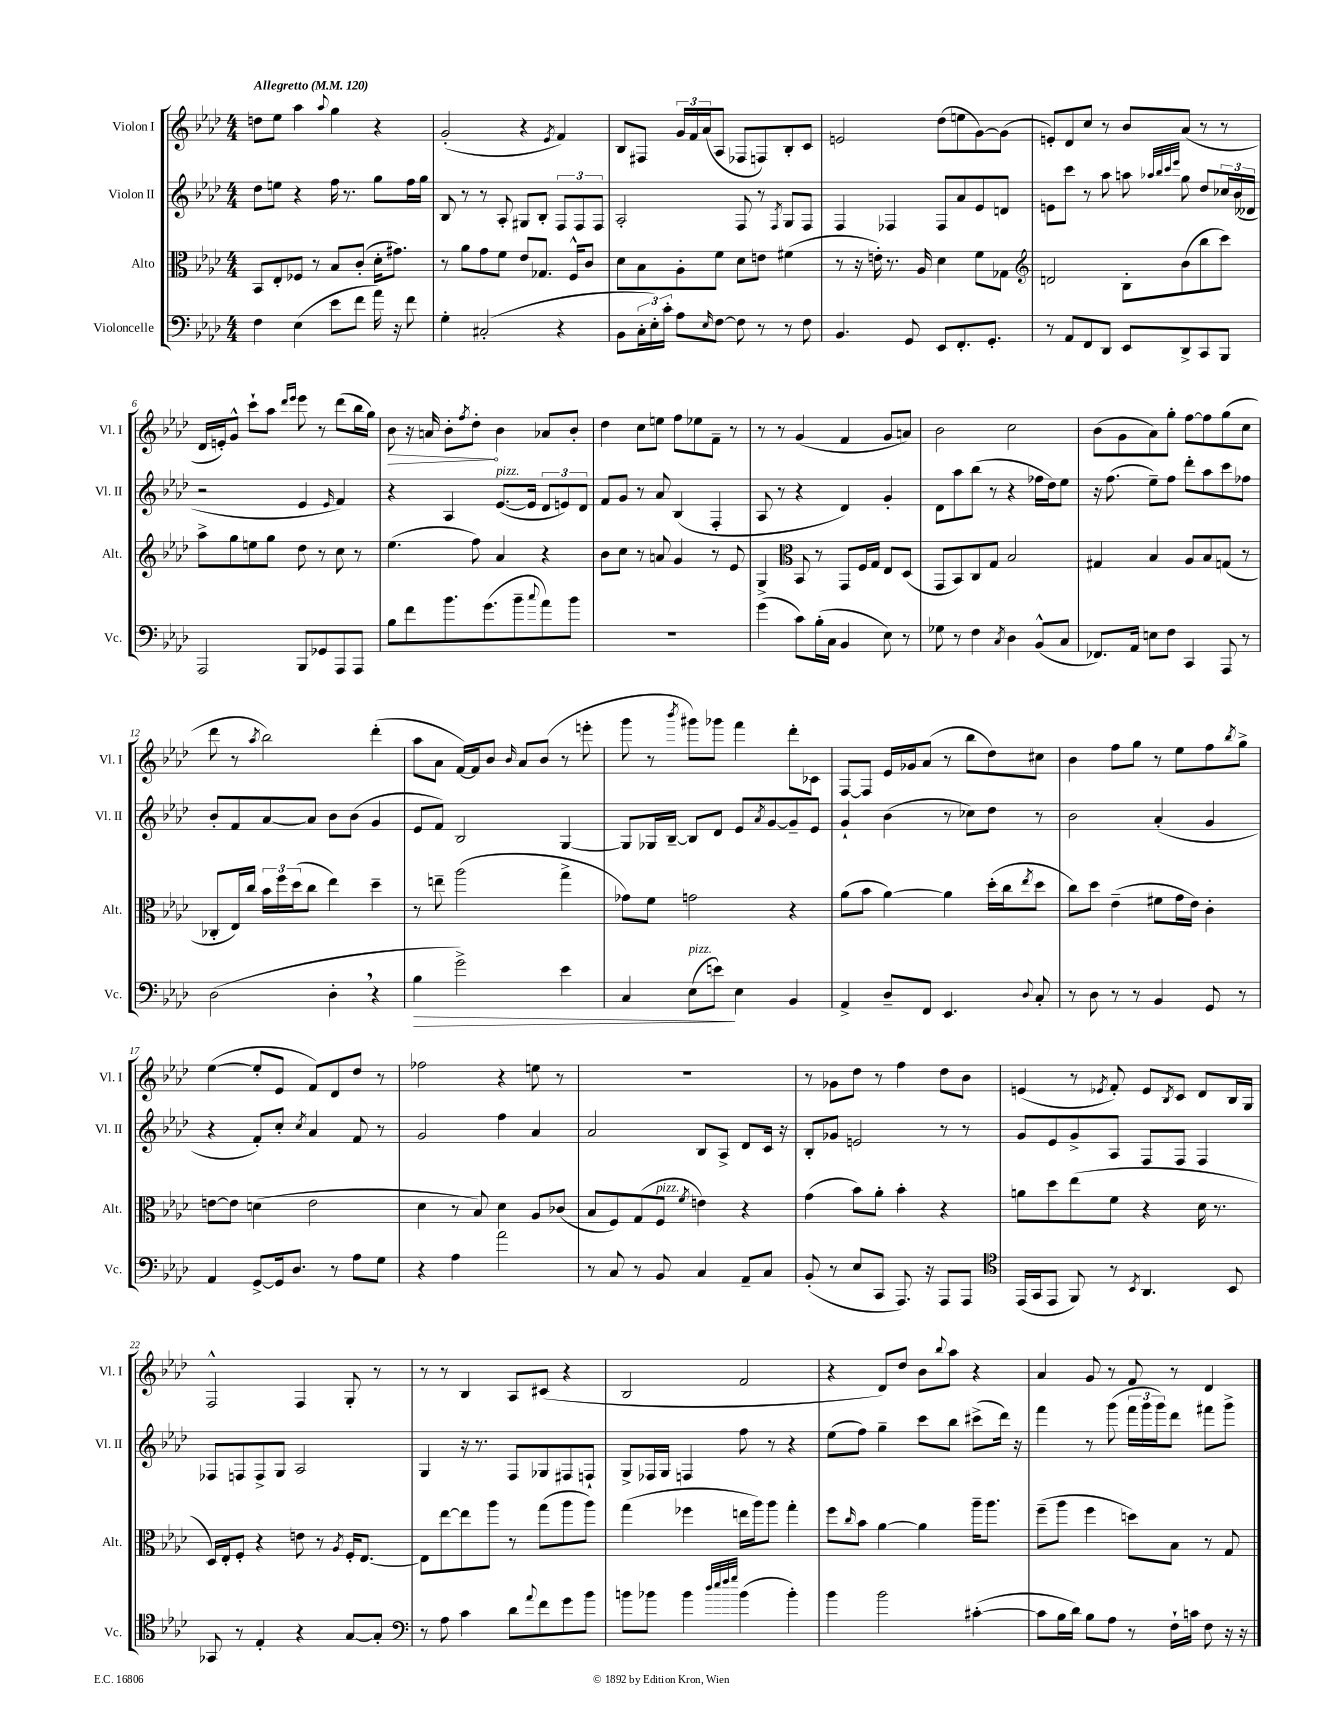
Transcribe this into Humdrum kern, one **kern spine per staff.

**kern	**dynam	**kern	**kern	**kern	**dynam
*part4	*part4	*part3	*part2	*part1	*part1
*staff4	*staff4	*staff3	*staff2	*staff1	*staff1
*I"Violoncelle	*	*I"Alto	*I"Violon II	*I"Violon I	*
*I'Vc.	*	*I'Alt.	*I'Vl. II	*I'Vl. I	*
*clefF4	*	*clefC3	*clefG2	*clefG2	*
*k[b-e-a-d-]	*	*k[b-e-a-d-]	*k[b-e-a-d-]	*k[b-e-a-d-]	*
*M4/4	*	*M4/4	*M4/4	*M4/4	*
*MM120	*	*MM120	*MM120	*MM120	*
=1	=1	=1	=1	=1	=1
!	!	!	!	!LO:TX:a:B:t=Allegretto	!
4F\	.	8BB-/L	8dd-\L	8ddn\L	.
.	.	8E-'/	8een\J	8ee-\J	.
(4E-\	.	8F-X/J	4r	4aa-\	.
.	.	8r	.	.	.
.	.	.	.	8qqaa-/	.
8e-\L	.	8B-/L	16ff\	4gg\	.
.	.	.	8.r	.	.
8f\J	.	(8c'/J	.	.	.
16a-\)	.	16d-'\KL	8gg\L	4r	.
16r	.	8.g#X\J)	.	.	.
8f\	.	.	16ff\L	.	.
.	.	.	16gg\JJ	.	.
=2	=2	=2	=2	=2	=2
4G'\	.	8r	8B-/	(2g'/	.
.	.	8a-\L	8r	.	.
(2C#X'/	.	8g\	8r	.	.
.	.	8f\J	8A-'/	.	.
.	.	8e-/L	8G#X/L	4r	.
.	.	8.G-X/J	8B-'/J	.	.
.	.	.	.	8qe-/	.
4r	.	.	12F/L	4f/)	.
.	.	16F^^/KL	.	.	.
.	.	.	12F/	.	.
.	.	8c/J	.	.	.
.	.	.	12F/J	.	.
=3	=3	=3	=3	=3	=3
8BB-\L	.	8d-\L	2A-'/	8B-/L	.
24C'\L	.	8B-\	.	8F#X/J	.
24E-'\)	.	.	.	.	.
24c'\JJ	.	.	.	.	.
8A-\L	.	8A-'\	.	24g/LL	.
.	.	.	.	24f/	.
.	.	.	.	(24a-/J	.
16qqE-/	.	.	.	.	.
[8F\J	.	8f\J	.	8A-/J	.
8F\]	.	8d-\L	8F/	8F-X/L	.
8r	.	8en\J	8r	8Fn/)	.
.	.	.	8qF/	.	.
8r	.	(4f#X\	8G/L	8B-'/	.
8F\	.	.	8F/J	8c/J	.
=4	=4	=4	=4	=4	=4
4.BB-/	.	8r	4F/	2en/	.
.	.	16r	.	.	.
.	.	16en'\)	.	.	.
.	.	8.r	4F-X/	.	.
8GG/	.	.	.	.	.
.	.	16A-/	.	.	.
8EE-/L	.	4d-\	8F-/L	(8dd-\L	.
8.FF'/	.	.	8a-/	8een\	.
.	.	8f\L	8e-/	[8g\)	.
8.GG'/J	.	.	.	.	.
.	.	8G-X\J	8dn/J	(8g\J]	.
=5	=5	=5	=5	=5	=5
*	*	*clefG2	*	*	*
8r	.	2dn/	8en\L	8en'/L)	.
8AA-/L	.	.	8ccc\J	8d-/	.
8FF/	.	.	8r	8cc/J	.
8DD-/J	.	.	8aa-\	8r	.
8EE-/L	.	8B-'\L	8aan\	8b-/L	.
.	.	.	32qqaa-X/LLL	.	.
.	.	.	32qqbb-/	.	.
.	.	.	32qqccc/	.	.
.	.	.	32qqeee-/JJJ	.	.
8DD-^/	.	(8b-\	8gg\	(8a-/J	.
8CC/	.	8bb-\	8dd-/L	8r	.
8BBB-/J	.	8ccc\J)	24cc-X/L	8r	.
.	.	.	(24b-/	.	.
.	.	.	24d--X/JJ	.	.
!!LO:LB:g=z
=6	=6	=6	=6	=6	=6
2AAA-/	.	8aa-^\L	2r	16d-/LL	.
.	.	.	.	16en'/J)	.
.	.	8gg\	.	8g^^/J	.
.	.	8een\	.	8ccc`\L	.
.	.	8gg\J	.	8aa-\J	.
.	.	.	.	16qqddd-/LL	.
.	.	.	.	16qqeee-/JJ	.
8BBB-/L	.	8dd-\	4e-/	8eee-\	.
8GG-X/	.	8r	.	8r	.
.	.	.	16qqe-/	.	.
8AAA-/	.	8cc\	4f/)	(8ddd-\L	.
8AAA-/J	.	8r	.	16bb-\L	.
.	.	.	.	16gg\JJ)	.
=7	=7	=7	=7	=7	=7
!	!	!	!	!	!LO:HP:b
8B-\L	.	(4.ee-\	4r	8b-\	>
8f\	.	.	.	16r	.
.	.	.	.	16an/	.
8.b-\	.	.	4A-/	8b-'\L	.
.	.	.	.	8qff/	.
.	.	8ff\)	.	8dd-'\J	.
(8.g\	.	.	.	.	.
!	!	!	!LO:TX:a:i:t=pizz.	!	!
.	.	4a-/	([8.e-/L	4b-\	]
8b-~\	.	.	.	.	.
.	.	.	16e-/Jk]	.	.
8qqcc/	.	.	.	.	.
8a-\)	.	4r	12d-/L	8a-X/L	.
.	.	.	12en/)	.	.
8b-\J	.	.	.	8b-'/J	.
.	.	.	12d-/J	.	.
=8	=8	=8	=8	=8	=8
1r	.	8b-\L	8f/L	4dd-\	.
.	.	8cc\J	8g/J	.	.
.	.	8r	8r	8cc\L	.
.	.	8an/	8a-/	8een\J	.
.	.	4g/	(4B-/	8ff\L	.
.	.	.	.	8ee-X\	.
.	.	8r	4F'/	8f~\J	.
.	.	8e-/	.	8r	.
=9	=9	=9	=9	=9	=9
(4g\	.	4G^/	8A-/	8r	.
.	.	.	8r	8r	.
*	*	*clefC3	*	*	*
8c\L)	.	8BB-/	4r	(4g/	.
(16B-'\L	.	8r	.	.	.
16C\JJ	.	.	.	.	.
4BB-/	.	8GG/L	4d-/)	4f/	.
.	.	16F/L	.	.	.
.	.	16G/JJ	.	.	.
8E-\)	.	8E-/L	4g'/	8g/L	.
8r	.	(8D-/J	.	8an/J)	.
=10	=10	=10	=10	=10	=10
8G-X\	.	8GG/L	8d-\L	2b-\	.
8r	.	8BB-/)	8aa-\	.	.
4F\	.	8C/	(8bb-\J	.	.
.	.	8G/J	8r	.	.
8qC/	.	.	.	.	.
4D-\	.	2B-/	4r	2cc\	.
(8BB-^^/L	.	.	16ff-X\LL	.	.
.	.	.	16dd-\J)	.	.
8C/J	.	.	8ee-\J	.	.
=11	=11	=11	=11	=11	=11
8.FF-X/L)	.	4G#X/	16r	(8b-\L	.
.	.	.	(8.ff\	.	.
.	.	.	.	8g\	.
16AA-/Jk	.	.	.	.	.
8En\L	.	4B-/	8ee-~\L)	8a-\)	.
8F\J	.	.	8ff\J	8gg'\J	.
4CC/	.	8A-/L	8ddd-'\L	[8ff\L	.
.	.	8B-/	8aa-\	8ff\]	.
8AAA-/	.	(8Gn/J	8ccc\	(8gg\	.
8r	.	8r	8ff-X\J	8cc\J	.
!!LO:LB:g=z
=12	=12	=12	=12	=12	=12
(2D-\	.	8C-X'/L	8b-'/L	8ddd-\	.
.	.	16E-/L)	8f/	8r	.
.	.	16cc/JJ	.	.	.
.	.	.	.	8qaa-/	.
.	.	24b-\LL	[8a-/	2bb-\)	.
.	.	24ff\	.	.	.
.	.	(24dd-\J	.	.	.
.	.	8cc\J	8a-/J]	.	.
4D-',\	.	4ee-\)	8b-\L	.	.
.	.	.	(8b-\J	.	.
4r	.	4dd-~\	4g/	(4ddd-'\	.
=13	=13	=13	=13	=13	=13
!	!LO:HP:b	!	!	!	!
4B-\	>	8r	8e-/L	8aa-\L	.
.	.	8een~\	8f/J)	8a-\J	.
2g^\)	.	(2aa-\	2B-/	[16f/LL)	.
.	.	.	.	16f/J]	.
.	.	.	.	8b-/J	.
.	.	.	.	16qqb-/	.
.	.	.	.	8a-/L	.
.	.	.	.	(8b-/J	.
4e-\	.	4gg^\	[4G/	8r	.
.	.	.	.	8eeen'\	.
=14	=14	=14	=14	=14	=14
4C/	.	8g-X\L)	8G/L]	8ggg\	.
.	.	8f\J	16G-X/L	8r	.
.	.	.	[16B-~/JJ	.	.
.	.	.	.	8qbbb-/	.
!LO:TX:a:i:t=pizz.	!	!	!	!	!
(8E-\L	.	2gn\	8B-/L]	8ggg#X\L)	.
8en\J)	.	.	8d-/J	8ggg-X\J	.
4E-\	]	.	8e-/L	4fff\	.
.	.	.	8qa-/	.	.
.	.	.	[8g/	.	.
4BB-/	.	4r	8g~/]	8ddd-'\L	.
.	.	.	8e-/J	8c-X\J	.
=15	=15	=15	=15	=15	=15
4AA-^/	.	(8a-\L	4g`/	[8F/L	.
.	.	8b-\J	.	8F/J]	.
8D-~/L	.	[4a-\)	(4b-\	16e-/LL	.
.	.	.	.	16g-X/J	.
8FF/J	.	.	.	(8a-/J	.
4.EE-/	.	4a-\]	8r	8r	.
.	.	.	8cc-X\L)	8bb-\L	.
.	.	(16dd-'\LL	8dd-\J	8dd-\)	.
.	.	16cc\J	.	.	.
8qqD-/	.	8qee-/	.	.	.
8C'/	.	8dd-\J	8r	8cc#X\J	.
=16	=16	=16	=16	=16	=16
8r	.	8cc\L)	2b-\	4b-\	.
8D-\	.	8dd-\J	.	.	.
8r	.	(4e-~\	.	8ff\L	.
8r	.	.	.	8gg\J	.
4BB-/	.	8f#X\L	(4a-'/	8r	.
.	.	16g\L	.	8ee-\L	.
.	.	16e-\JJ)	.	.	.
8GG/	.	4c'\	4g/	8ff\	.
.	.	.	.	8qbb-/	.
8r	.	.	.	8gg^\J	.
!!LO:LB:g=z
=17	=17	=17	=17	=17	=17
4AA-/	.	[8en\L	4r	([4ee-\	.
.	.	8e\J]	.	.	.
[8GG^/L	.	(4dn\	8f'/L)	8ee-'/L]	.
16GG/k]	.	.	8cc'/J	8e-/J	.
8.D-/J	.	.	.	.	.
.	.	.	8qcc/	.	.
.	.	2e\	4a-/	8f/L)	.
8r	.	.	.	8d-/	.
8A-\L	.	.	8f/	8dd-/J	.
8G\J	.	.	8r	8r	.
=18	=18	=18	=18	=18	=18
4r	.	4d-\	2g/	2ff-X\	.
4A-\	.	8r	.	.	.
.	.	8B-/)	.	.	.
2a-\	.	4d-\	4ff\	4r	.
.	.	8A-/L	4a-/	8een\	.
.	.	(8c-X/J	.	8r	.
=19	=19	=19	=19	=19	=19
8r	.	8B-/L	2a-/	1r	.
8C/	.	8F/)	.	.	.
8r	.	(8G/	.	.	.
!	!	!LO:TX:a:i:t=pizz.	!	!	!
8BB-/	.	8F/J	.	.	.
.	.	8qf/	.	.	.
4C/	.	4en\)	8B-/L	.	.
.	.	.	8A-^/J	.	.
8AA-~/L	.	4r	8d-/L	.	.
8C/J	.	.	16c/Jk	.	.
.	.	.	16r	.	.
=20	=20	=20	=20	=20	=20
(8BB-'/	.	(4g\	8B-'/L	8r	.
8r	.	.	8g-X/J	8g-X\L	.
8E-/L	.	8b-\L)	2en/	8dd-\J	.
8CC/J	.	8a-'\J	.	8r	.
8.AAA-/)	.	4b-'\	.	4ff\	.
16r	.	.	.	.	.
8AAA-/L	.	4r	8r	8dd-\L	.
8AAA-/J	.	.	8r	8b-\J	.
=21	=21	=21	=21	=21	=21
*clefC4	*	*	*	*	*
(16EE-/LL	.	8an\L	8g/L	(4en/	.
16GG/J	.	.	.	.	.
8EE-/J	.	8dd-\	8e-/	.	.
8FF/)	.	(8ee-\	8g^/	8r	.
.	.	.	.	8qe-X/	.
8r	.	8f\J	8A-/J	8f'/)	.
8qBB-/	.	.	.	.	.
4.AA-/	.	4r	8F/L	8e-/L	.
.	.	.	.	8qB-/	.
.	.	.	8F/J	8c/J	.
.	.	16d-\	4F/	8d-/L	.
.	.	8.r	.	.	.
8BB-/	.	.	.	16B-/L	.
.	.	.	.	16G/JJ	.
!!LO:LB:g=z
=22	=22	=22	=22	=22	=22
8GG-X/	.	16D-/LL)	8F-X/L	2F^^/	.
.	.	16E-'/J	.	.	.
8r	.	8F'/J	8Fn/	.	.
4E-'/	.	4r	8F^/	.	.
.	.	.	8G/J	.	.
4r	.	8en\	2A-/	4F/	.
.	.	8r	.	.	.
.	.	8qA-/	.	.	.
[8G/L	.	16F'/KL	.	8G'/	.
.	.	[8.E-/J	.	.	.
8G'/J]	.	.	.	8r	.
=23	=23	=23	=23	=23	=23
*clefF4	*	*	*	*	*
8r	.	8E-\L]	4G/	8r	.
8A-\	.	[8ee-\	.	8r	.
4c\	.	8ee-\]	16r	4B-/	.
.	.	.	8.r	.	.
.	.	8aa-\J	.	.	.
8d-\L	.	8r	8F/L	8A-/L	.
8qqa-/	.	.	.	.	.
8f\	.	(8gg\L	8G-X/	(8c#X/J	.
8g\	.	8aa-\	8F#X/	4r	.
8b-\J	.	8aa-\J)	8Fn`/J	.	.
=24	=24	=24	=24	=24	=24
8bn\L	.	(4gg\	8G^/L	2B-/	.
8b-X\J	.	.	16F-X/L	.	.
.	.	.	16G/JJ	.	.
4b-\	.	4ff-X\	4Fn/	.	.
32qqdd-/LLL	.	.	.	.	.
32qqee-/	.	.	.	.	.
32qqff/	.	.	.	.	.
32qqgg/JJJ	.	.	.	.	.
(4b-\	.	16een\LL	8ff\	2f/	.
.	.	16aa-\J)	.	.	.
.	.	8aa-\J	8r	.	.
4b-'\)	.	4gg'\	4r	.	.
=25	=25	=25	=25	=25	=25
4b-\	.	8ff\L	(8ee-\L	4r	.
.	.	16qqcc/	.	.	.
.	.	8b-\J	8ff\J)	.	.
2b-\	.	[4a-\	4gg~\	8d-/L)	.
.	.	.	.	8dd-/J	.
.	.	4a-\]	8ccc\L	8b-\L	.
.	.	.	.	8qqbb-/	.
.	.	.	8bb-\J	8aa-\J	.
([4c#X'\	.	16aa-~\KL	(8ccc#X^\L	4r	.
.	.	8.aa-\J	.	.	.
.	.	.	16ddd-\Jk)	.	.
.	.	.	16r	.	.
=26	=26	=26	=26	=26	=26
8c#\L]	.	(8ff~\L	4fff\	4a-/	.
16B-\L	.	8aa-\J	.	.	.
16d-\JJ)	.	.	.	.	.
8B-\L	.	4ff\	8r	8g/	.
8A-\J	.	.	(8ggg\	8r	.
8r	.	8ddn\L)	24fff\LL	8f/	.
.	.	.	24ggg\	.	.
.	.	.	24ggg\J)	.	.
16F`\LL	.	8B-\J	8ddd-\J	8r	.
16cn\JJ	.	.	.	.	.
8F\	.	8r	8fff#X\L	4d-/	.
16r	.	8G/	8ggg^\J	.	.
16r	.	.	.	.	.
==	==	==	==	==	==
*-	*-	*-	*-	*-	*-
